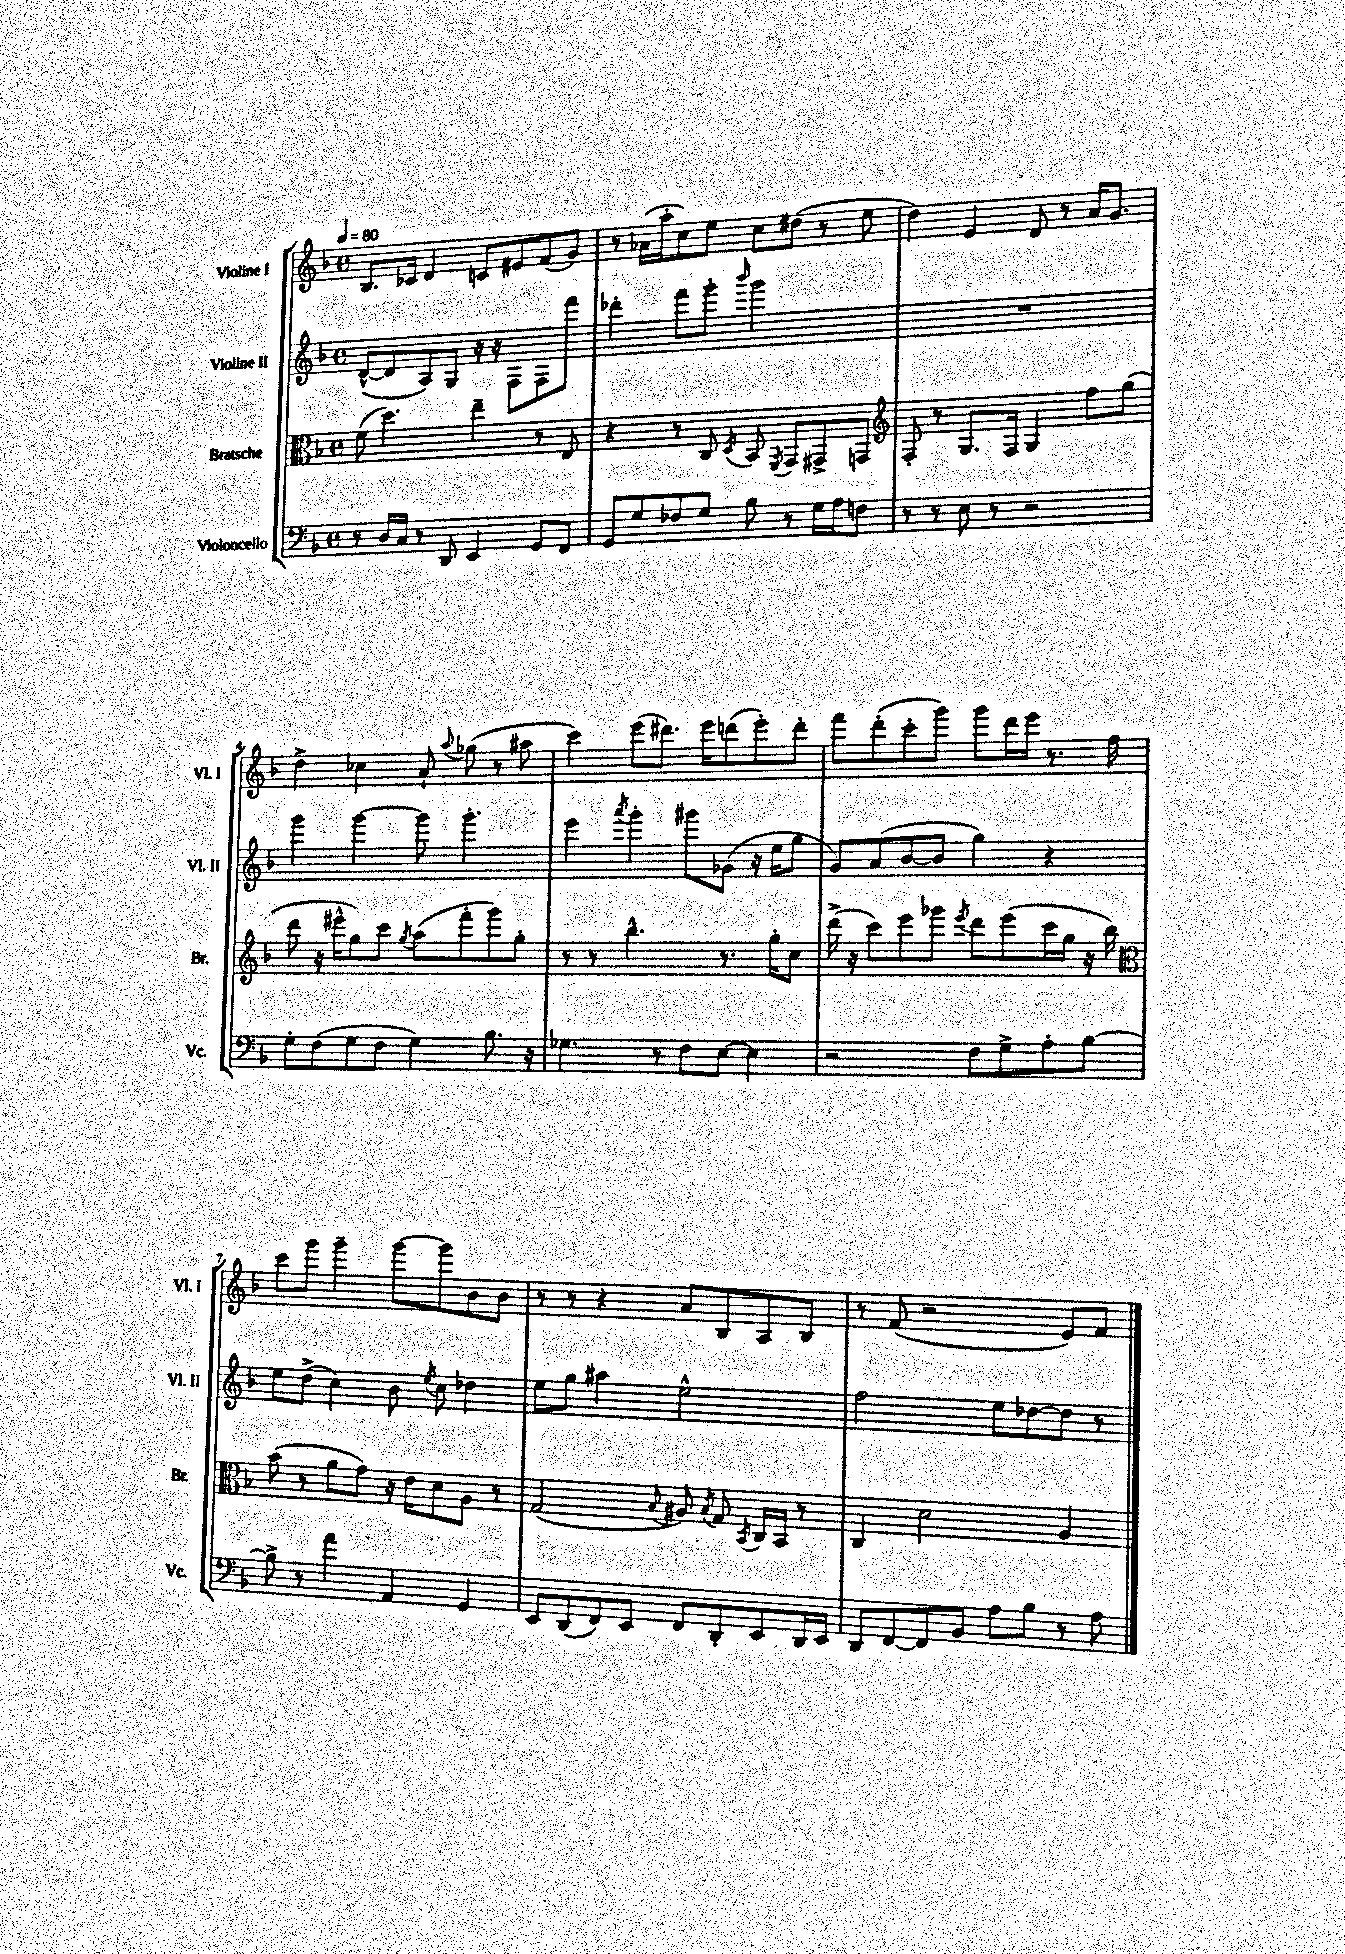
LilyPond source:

<<
\new StaffGroup <<
\new Staff = "s0" \with { instrumentName = "Violine I" shortInstrumentName = "Vl. I" } {
    \clef treble \key f \major \defaultTimeSignature \time 4/4 \tempo 4 = 80
    \autoBeamOff bes8.[ ces'16] d'4 c'8[ eis'8 f'8( g'8]) |
    r8 aes'16[( a''16-. c''8) e''8] c''8[ dis''8]( r8 e''8 |
    d''4) e'4 d'8 r8 a'16[ g'8.] |
    d''4-> ces''4 a'8-! \appoggiatura { a''8 } ges''8( r8 ais''8 |
    c'''4) e'''8[( dis'''8.]) e'''16[ d'''8( e'''8-.) d'''8]-. |
    f'''8[ d'''8-.( c'''8-. g'''8]) g'''8[ d'''16 e'''16] r8. f''16 |
    c'''8[ g'''8] g'''4-- g'''8[~ g'''8 bes'8 bes'8] |
    r8 r8 r4 a'8[ bes8 a8 bes8] |
    r8 f'8( r2 e'8[) f'8] \bar "|." |
}
\new Staff = "s1" \with { instrumentName = "Violine II" shortInstrumentName = "Vl. II" } {
    \clef treble \key f \major \defaultTimeSignature \time 4/4
    \autoBeamOff d'8[~-^( d'8 a8) g8] r16 r16 f8[ f8 f'''8] |
    des'''4-. f'''8[ g'''8]-. \grace { bes'''16 } g'''2 |
    R1 |
    g'''4 g'''4~ g'''8 g'''4.-. |
    e'''4 \acciaccatura { a'''8 } g'''4-. gis'''8[ ges'8]( r16 e''16[ g''8] |
    g'8[) a'8( bes'8~ bes'8] g''4) r4 |
    e''8[ d''8]->( c''4) bes'8 \acciaccatura { e''8 } c''8 des''4 |
    e''8[ g''8] ais''4 e''2-^ |
    f''2 e''8[ des''8~ des''8] r8 \bar "|." |
}
\new Staff = "s2" \with { instrumentName = "Bratsche" shortInstrumentName = "Br." } {
    \clef alto \key f \major \defaultTimeSignature \time 4/4
    \autoBeamOff f'8( d''4.) e''4-- r8 e8 |
    r4 r8 c8 \acciaccatura { d8 } bes,8 \acciaccatura { f,8 } g,8[ gis,8-> g,8] |
    \clef treble f8-. r8 g8.[ f16] g4 f''8[ g''8]( |
    d'''8 r16 eis'''16[-^ g''8) c'''8] \acciaccatura { g''8 } a''8[( f'''8-. g'''8) g''8]-. |
    r8 r8 bes''4.-^ r8. g''16[-. c''8] |
    d'''16->( r16 c'''8[) e'''8 ges'''8] \acciaccatura { e'''8 } d'''8[ e'''8( c'''16 g''16] r16 bes''16) |
    \clef alto bes'8( r8 a'8[ g'8]) r16 e'16[ d'8 a8] r8 |
    g2( \appoggiatura { bes8 } ais8) \acciaccatura { bes8 } g8 \acciaccatura { bes,8 } c16[ bes,16] r8 |
    c4 d'2 a4 \bar "|." |
}
\new Staff = "s3" \with { instrumentName = "Violoncello" shortInstrumentName = "Vc." } {
    \clef bass \key f \major \defaultTimeSignature \time 4/4
    \autoBeamOff r8 d16[ c16] r8 d,8 e,4 g,8[ f,8] |
    g,8[ g8 fes8 g8] bes8 r8 g16[ a16 f8] |
    r8 r8 e8 r8 r2 |
    g8[-. f8( g8 f8] g4) bes8. r16 |
    ges4. r8 f8[ e8]~ e4 |
    r2 f8[ g8-> a8-. bes8]~ |
    bes8-> r8 a'4 a,4 g,4 |
    e,8[ d,8( f,8) e,8] f,8[ d,8-. e,8 d,16 e,16] |
    d,8[ f,8~ f,8 bes,8] a8[ bes8] r8 a8 \bar "|." |
}
>>
>>
